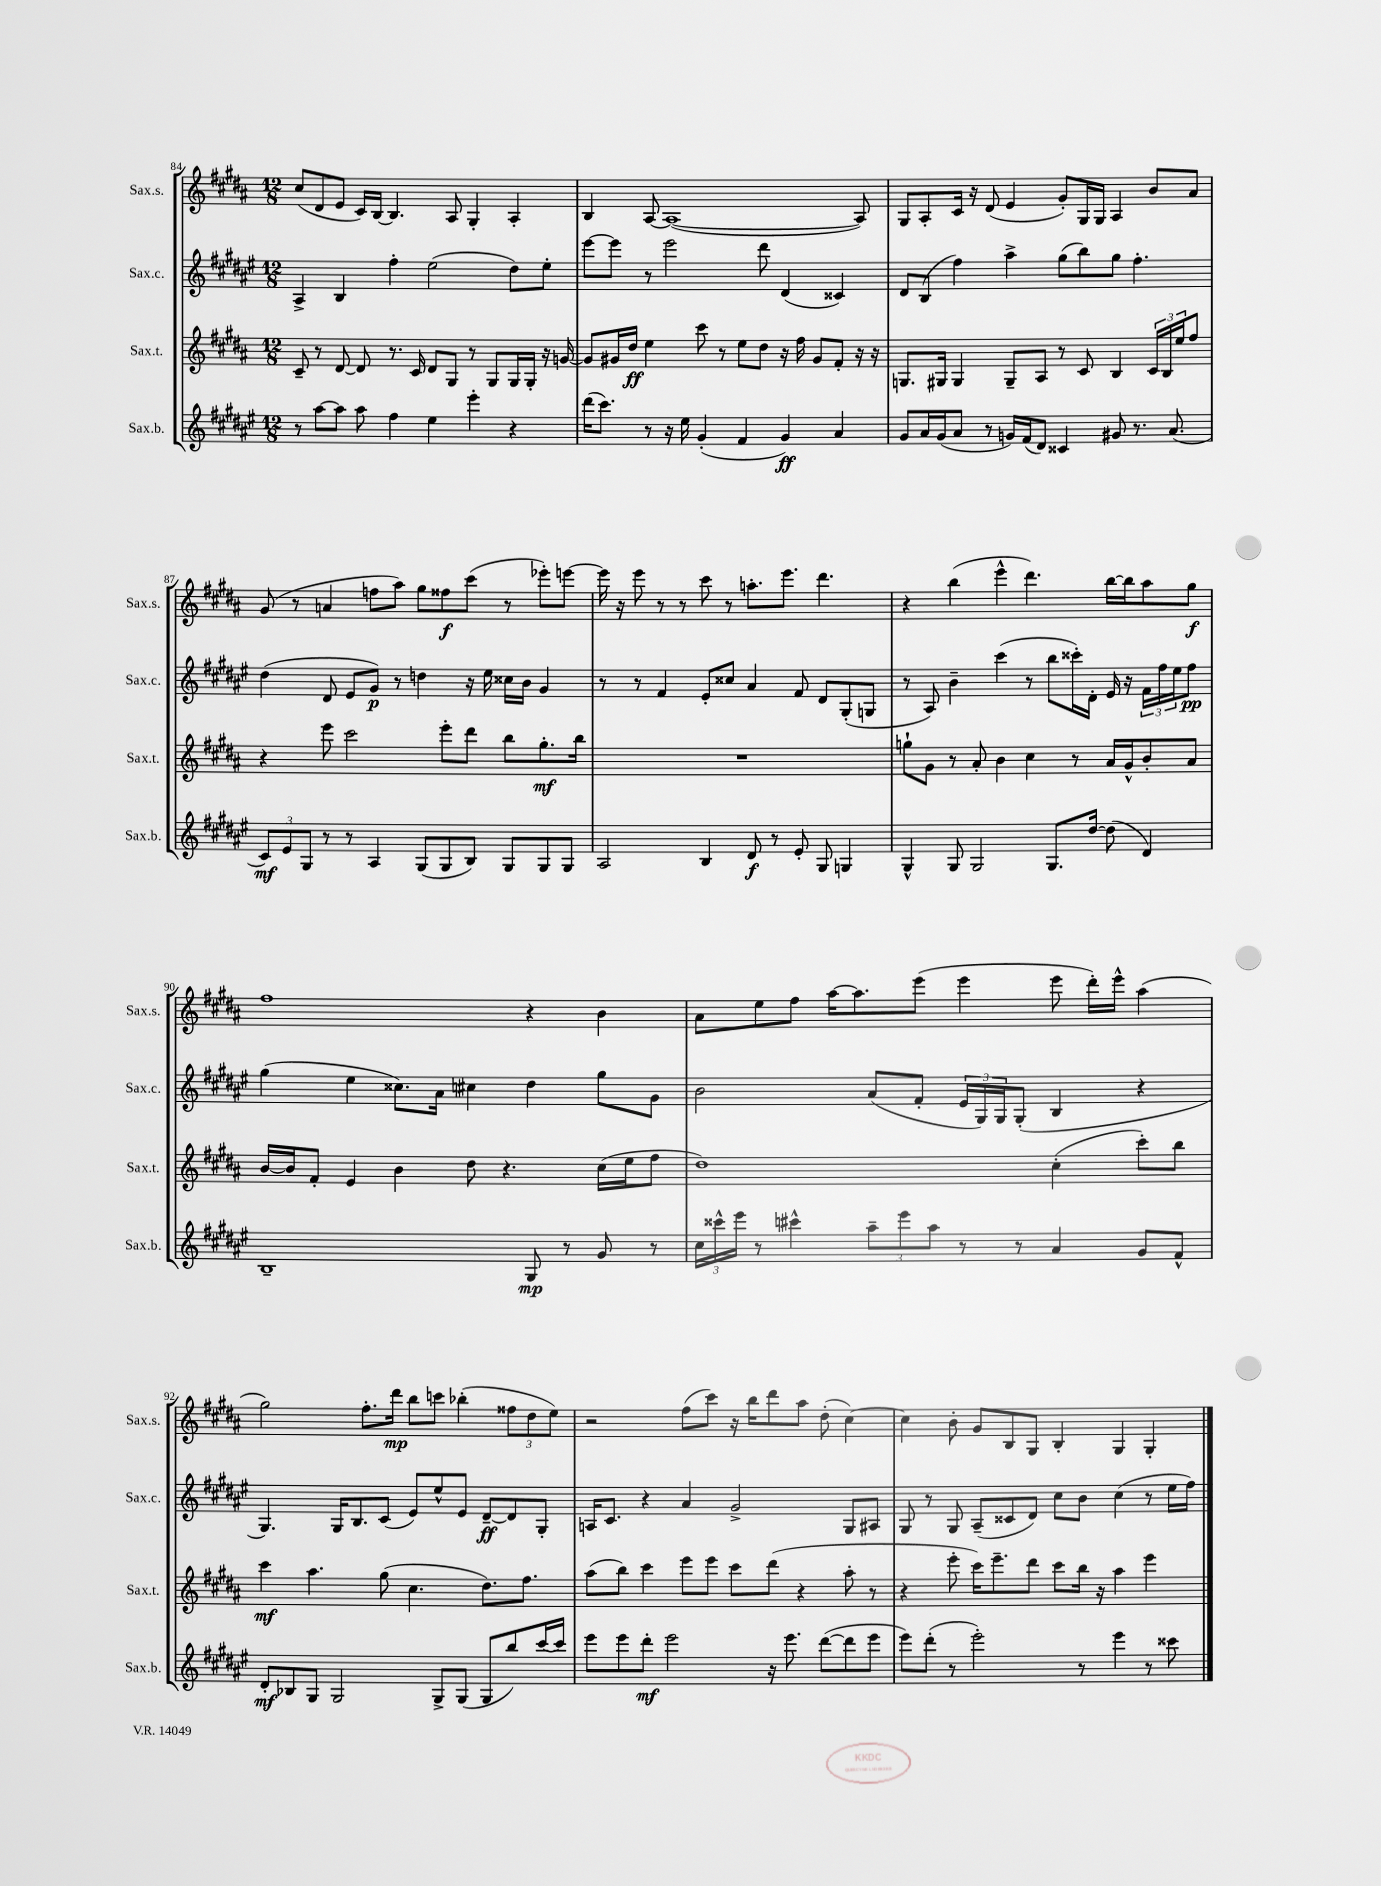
<<
\new StaffGroup <<
\new Staff = "s0" \with { instrumentName = "Sax.s." shortInstrumentName = "Sax.s." } {
    \clef treble \key b \major \numericTimeSignature \time 12/8
    cis''8( dis'8 e'8 cis'16) b16~ b4. ais8 gis4-. ais4-. |
    b4 ais8~ ais1~( ais8) |
    gis8 ais8-. cis'16 r16 dis'8( e'4 gis'8-.) gis16 gis16 ais4 b'8 ais'8 |
    gis'8( r8 a'4 f''8 ais''8) gis''8 fisis''8\f cis'''8( r8 ees'''8-.) e'''8~ |
    e'''16 r16 e'''8 r8 r8 cis'''8 r8 a''8.-. e'''8. dis'''4. |
    r4 b''4( e'''4-^ dis'''4.) b''16~ b''16 ais''8 gis''8\f |
    fis''1 r4 b'4 |
    ais'8 e''8 fis''8 ais''16~ ais''8. e'''8( e'''4 e'''8 dis'''16-.) e'''16-^ ais''4( |
    gis''2) fis''8.-. dis'''16\mp b''8 c'''8 bes''4-.( \tuplet 3/2 { fisis''8 dis''8 e''8) } |
    r2 fis''8( cis'''8) r16 b''16 dis'''8 ais''8 dis''8-.( cis''4~) |
    cis''4 b'8-. gis'8 b8 gis8 b4-. gis4 gis4-. \bar "|." |
}
\new Staff = "s1" \with { instrumentName = "Sax.c." shortInstrumentName = "Sax.c." } {
    \clef treble \key fis \major \numericTimeSignature \time 12/8
    ais4-> b4 fis''4-. eis''2( dis''8) eis''8-. |
    eis'''8~ eis'''8 r8 eis'''2 dis'''8 dis'4( cisis'4) |
    dis'8 b8( fis''4) ais''4-> gis''8( b''8) gis''8 fis''4.-. |
    dis''4( dis'8 eis'8 gis'8\p) r8 d''4 r16 eis''16 cisis''16 b'16 gis'4 |
    r8 r8 fis'4 eis'8-. cisis''8 ais'4 fis'8 dis'8 gis8-.( g8 |
    r8 ais8) b'4-- cis'''4( r8 b''8 cisis'''16-.) dis'16-. eis'16 r16 \tuplet 3/2 { fis'16 fis''16 eis''16 } fis''8\pp |
    gis''4( eis''4 cisis''8.) ais'16 cis''4 dis''4 gis''8 gis'8 |
    b'2 ais'8( fis'8-. \tuplet 3/2 { eis'16 gis16) gis16 } gis8-.( b4 r4 |
    gis4.) gis16 b8. cis'8( eis'8) eis''8-^ eis'8 dis'8~--\ff dis'8 gis8-. |
    a16 cis'8. r4 ais'4 gis'2-> gis8 ais8 |
    gis8 r8 gis8 ais8--( cisis'8 dis'8) cis''8 b'8 cis''4( r8 eis''16 fis''16) \bar "|." |
}
\new Staff = "s2" \with { instrumentName = "Sax.t." shortInstrumentName = "Sax.t." } {
    \clef treble \key b \major \numericTimeSignature \time 12/8
    cis'8-- r8 dis'8~ dis'8 r8. cis'16 dis'8 gis8 r8 gis8 gis16 gis16-. r16 g'16~ |
    g'8 gis'16 dis''16\ff e''4 cis'''8 r8 e''8 dis''8 r16 fis''16 gis'8 fis'8-. r16 r16 |
    g8. gis16 gis4 gis8-- ais8 r8 cis'8 b4 \tuplet 3/2 { cis'16 b16 e''16 } fis''8 |
    r4 e'''8 cis'''2 e'''8-. dis'''8 b''8 gis''8.-.\mf b''16 |
    R1. |
    g''8-! gis'8 r8 ais'8-. b'4 cis''4 r8 ais'16 gis'16-^ b'8-. ais'8 |
    b'16~ b'16 fis'8-. e'4 b'4 dis''8 r4. cis''16( e''16 fis''8 |
    dis''1) cis''4-.( cis'''8-.) b''8 |
    cis'''4\mf ais''4. gis''8( cis''4. dis''8.) fis''8. |
    ais''8( b''8) cis'''4 e'''8 e'''8 cis'''8 dis'''8( r4 ais''8-. r8 |
    r4 e'''8-. cis'''16) e'''8.-- dis'''8 cis'''8 b''16 r16 ais''4 e'''4 \bar "|." |
}
\new Staff = "s3" \with { instrumentName = "Sax.b." shortInstrumentName = "Sax.b." } {
    \clef treble \key fis \major \numericTimeSignature \time 12/8
    r8 ais''8~ ais''8 ais''8 fis''4 eis''4 eis'''4-. r4 |
    dis'''16( cis'''8.) r8 r16 eis''16 gis'4-.( fis'4 gis'4\ff) ais'4 |
    gis'8 ais'16 gis'16( ais'8 r8 g'16) fis'16( dis'8) cisis'4 gis'8 r8. ais'8.( |
    \tuplet 3/2 { cis'8\mf) eis'8 gis8 } r8 r8 ais4 gis8( gis8 b8) gis8 gis8 gis8 |
    ais2 b4 dis'8\f r8 eis'8-. gis8 g4 |
    gis4-^ gis8 gis2 gis8. dis''16~ dis''8( dis'4) |
    b1-- gis8\mp r8 gis'8 r8 |
    \tuplet 3/2 { cis''16 cisis'''16-^ eis'''16 } r8 cis'''4-^ \tuplet 3/2 { ais''8-- eis'''8 ais''8 } r8 r8 ais'4 gis'8 fis'8-^ |
    dis'8-.\mf bes8 gis8 gis2 gis8-> gis8( gis8 b''8) cis'''16~ cis'''16 |
    eis'''8 eis'''8 dis'''8-.\mf eis'''2 r16 eis'''8. dis'''8~( dis'''8 eis'''8 |
    eis'''8) dis'''8-.( r8 eis'''2-.) r8 eis'''4 r8 cisis'''8 \bar "|." |
}
>>
>>
\layout { \context { \Score currentBarNumber = #84 } }
